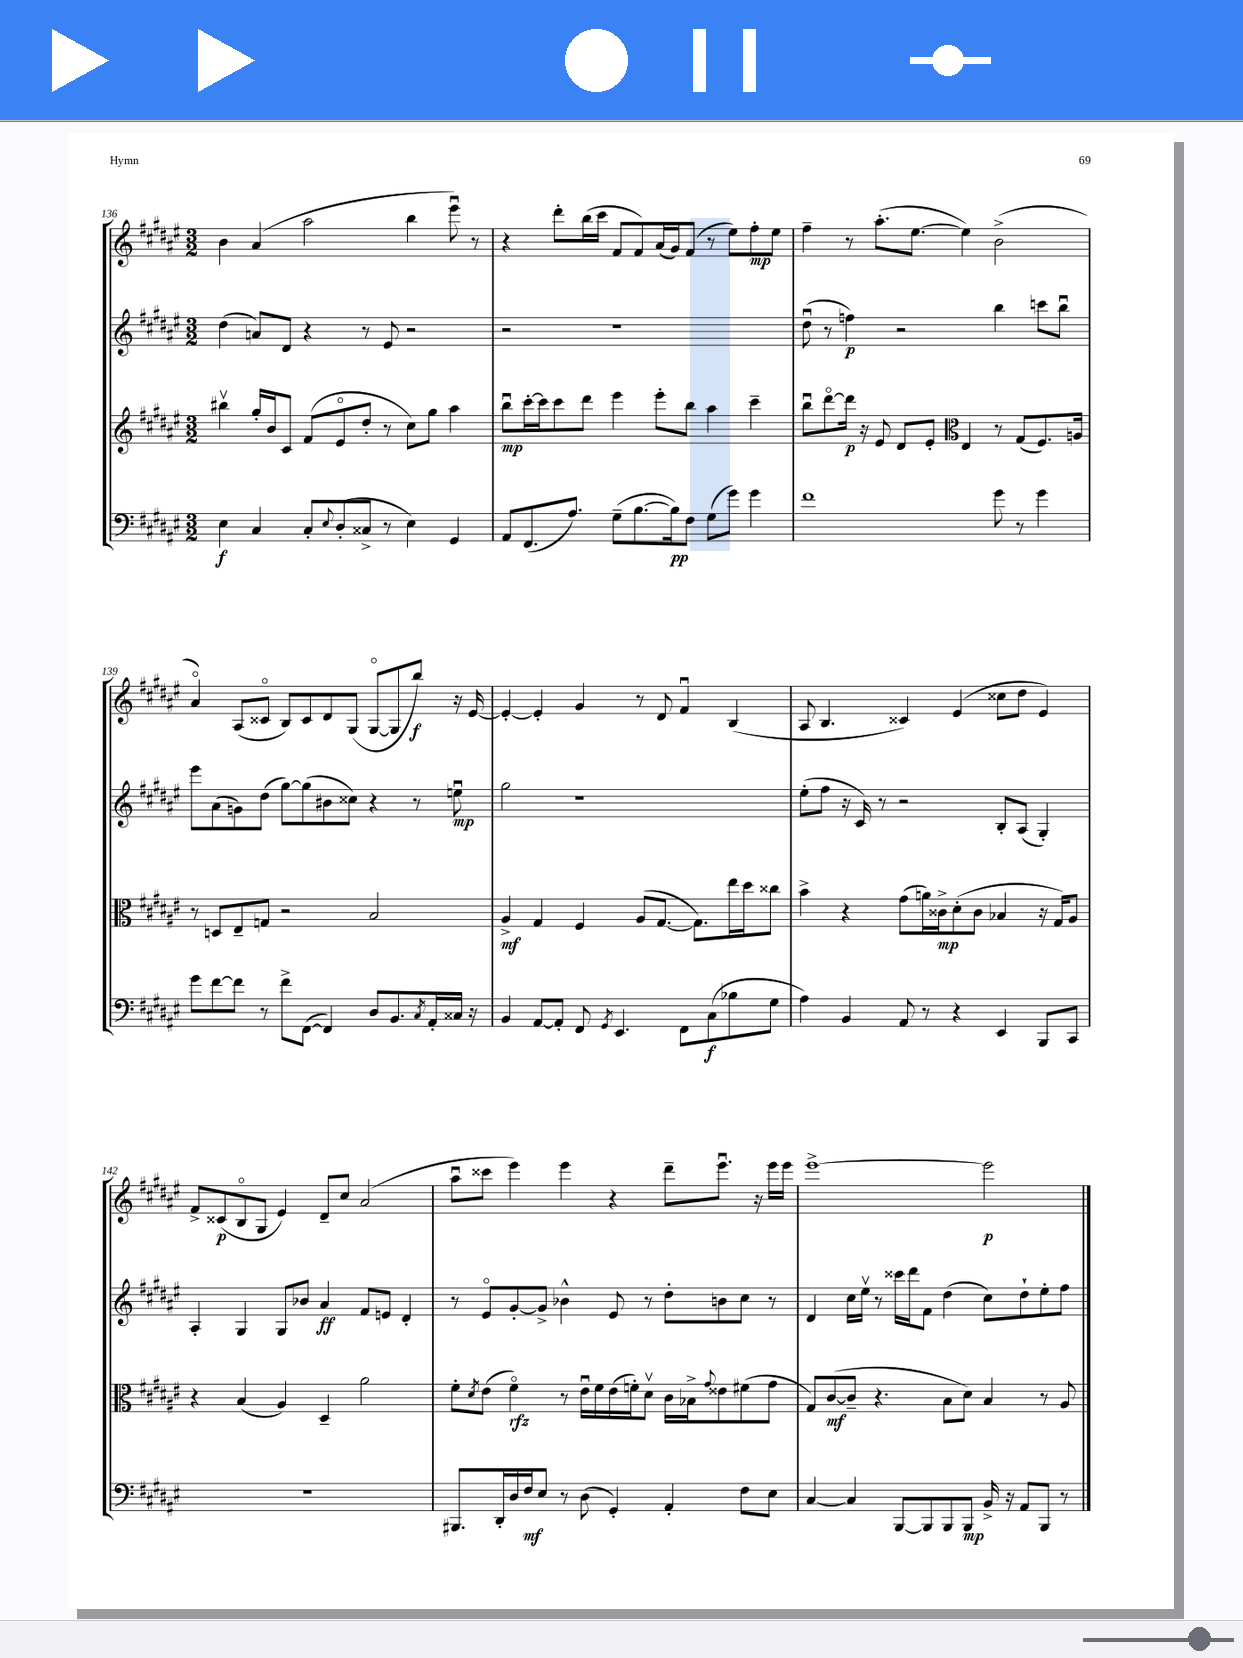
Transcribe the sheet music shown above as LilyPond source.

<<
\new StaffGroup <<
\new Staff = "s0" {
    \clef treble \key fis \major \numericTimeSignature \time 3/2
    b'4 ais'4( ais''2 b''4 eis'''8\downbow) r8 |
    r4 dis'''8-. b''16( cis'''16 fis'8 fis'8) ais'16( gis'16) fis'8( r8 eis''8) fis''8-.\mp eis''8 |
    fis''4-- r8 ais''8.-.( eis''8.~ eis''4) b'2->( |
    ais'4\flageolet) ais8( cisis'8\flageolet b8) cisis'8 dis'8 gis8( gis8~\flageolet gis8 b''8\f) r16 eis'16~ |
    eis'4~-. eis'4-. gis'4 r8 dis'8 fis'4\downbow b4( |
    ais8 b4. cisis'4) eis'4( cisis''8 dis''8 eis'4) |
    fis'8-> cisis'8\p( b8\flageolet gis8 eis'4) dis'8-- cis''8 ais'2( |
    ais''8\downbow cisis'''8 eis'''4) eis'''4 r4 dis'''8-- eis'''8.\downbow r16 eis'''16 eis'''16 |
    eis'''1~-> eis'''2\p \bar "|." |
}
\new Staff = "s1" {
    \clef treble \key fis \major \numericTimeSignature \time 3/2
    dis''4( a'8) dis'8 r4 r8 eis'8 r2 |
    r2 r1 |
    dis''8\downbow( r8 f''4\p) r2 b''4 c'''8 b''8\downbow |
    eis'''8 ais'8( g'8) dis''8( gis''8~) gis''8( bis'8 cisis''8) r4 r8 e''8\downbow\mp |
    gis''2 r1 |
    eis''8-.( fis''8 r16 cis'16) r8 r2 b8-. ais8( gis4-.) |
    ais4-. gis4 gis8 bes'8 ais'4\ff fis'8 e'8 dis'4-. |
    r8 eis'8\flageolet gis'8~-. gis'8-> bes'4-^ eis'8 r8 dis''8-. b'8 cis''8 r8 |
    dis'4 cis''16 eis''16\upbow r8 cisis'''16 dis'''16 fis'8 dis''4( cis''8) dis''8-! eis''8-. fis''8 \bar "|." |
}
\new Staff = "s2" {
    \clef treble \key fis \major \numericTimeSignature \time 3/2
    bis''4\upbow gis''16-. b'16 cis'8 fis'8( eis'8\flageolet dis''8-. r8 cis''8) gis''8 ais''4 |
    b''8\downbow\mp cis'''16~-. cis'''16 cis'''8 dis'''8 eis'''4 eis'''8-. b''8 ais''4 cis'''4-- |
    b''8\downbow dis'''8~\flageolet dis'''16\p r16 eis'8 dis'8 eis'8-. \clef alto eis4 r8 gis8( fis8.) a16 |
    r8 d8 eis8-- g8 r2 b2 |
    ais4->\mf gis4 fis4 ais8( gis8.~ gis8.) eis''16 dis''16 cisis''8 |
    b'4-> r4 gis'8( a'16) cisis'16->\mp dis'8-.( cisis'8 bes4 r16 gis16) ais8 |
    r4 b4( ais4) dis4-- ais'2 |
    fis'8-. \acciaccatura { dis'8 } eis'8( fis'4\flageolet\rfz) r8 eis'16\downbow fis'16 eis'16( f'16-.) dis'8\upbow cis'16 bes16-> \appoggiatura { gis'8 } eisis'8 fis'8( gis'8 |
    gis8) cis'8~\mf( cis'8-- r4. b8 dis'8) b4 r8 ais8 \bar "|." |
}
\new Staff = "s3" {
    \clef bass \key fis \major \numericTimeSignature \time 3/2
    eis4\f cis4 cis8-. \appoggiatura { eis8 } dis8-.( cisis8-> r8 eis4) gis,4 |
    ais,8 fis,8.( ais8.) gis8--( b8.~ b16\pp) fis8 gis8( gis'8) gis'4 |
    fis'1 gis'8 r8 gis'4 |
    gis'8 fis'8~ fis'8 r8 fis'8-> fis,8~( fis,4) dis8 b,8. \acciaccatura { cis8 } ais,16-. cisis16 r16 |
    b,4 ais,8~ ais,8-. fis,8 \acciaccatura { gis,8 } eis,4. fis,8 cis8\f( bes8 gis8 |
    ais4) b,4 ais,8 r8 r4 eis,4 b,,8 cis,8 |
    R1. |
    bis,,8. dis,16-. dis16 fis16\mf eis8 r8 dis8( gis,4-.) ais,4-. fis8 eis8 |
    cis4~ cis4 b,,8~ b,,8 b,,8 b,,8\mp b,16-> r16 ais,8 b,,8 r8 \bar "|." |
}
>>
>>
\layout { \context { \Score currentBarNumber = #136 } }
